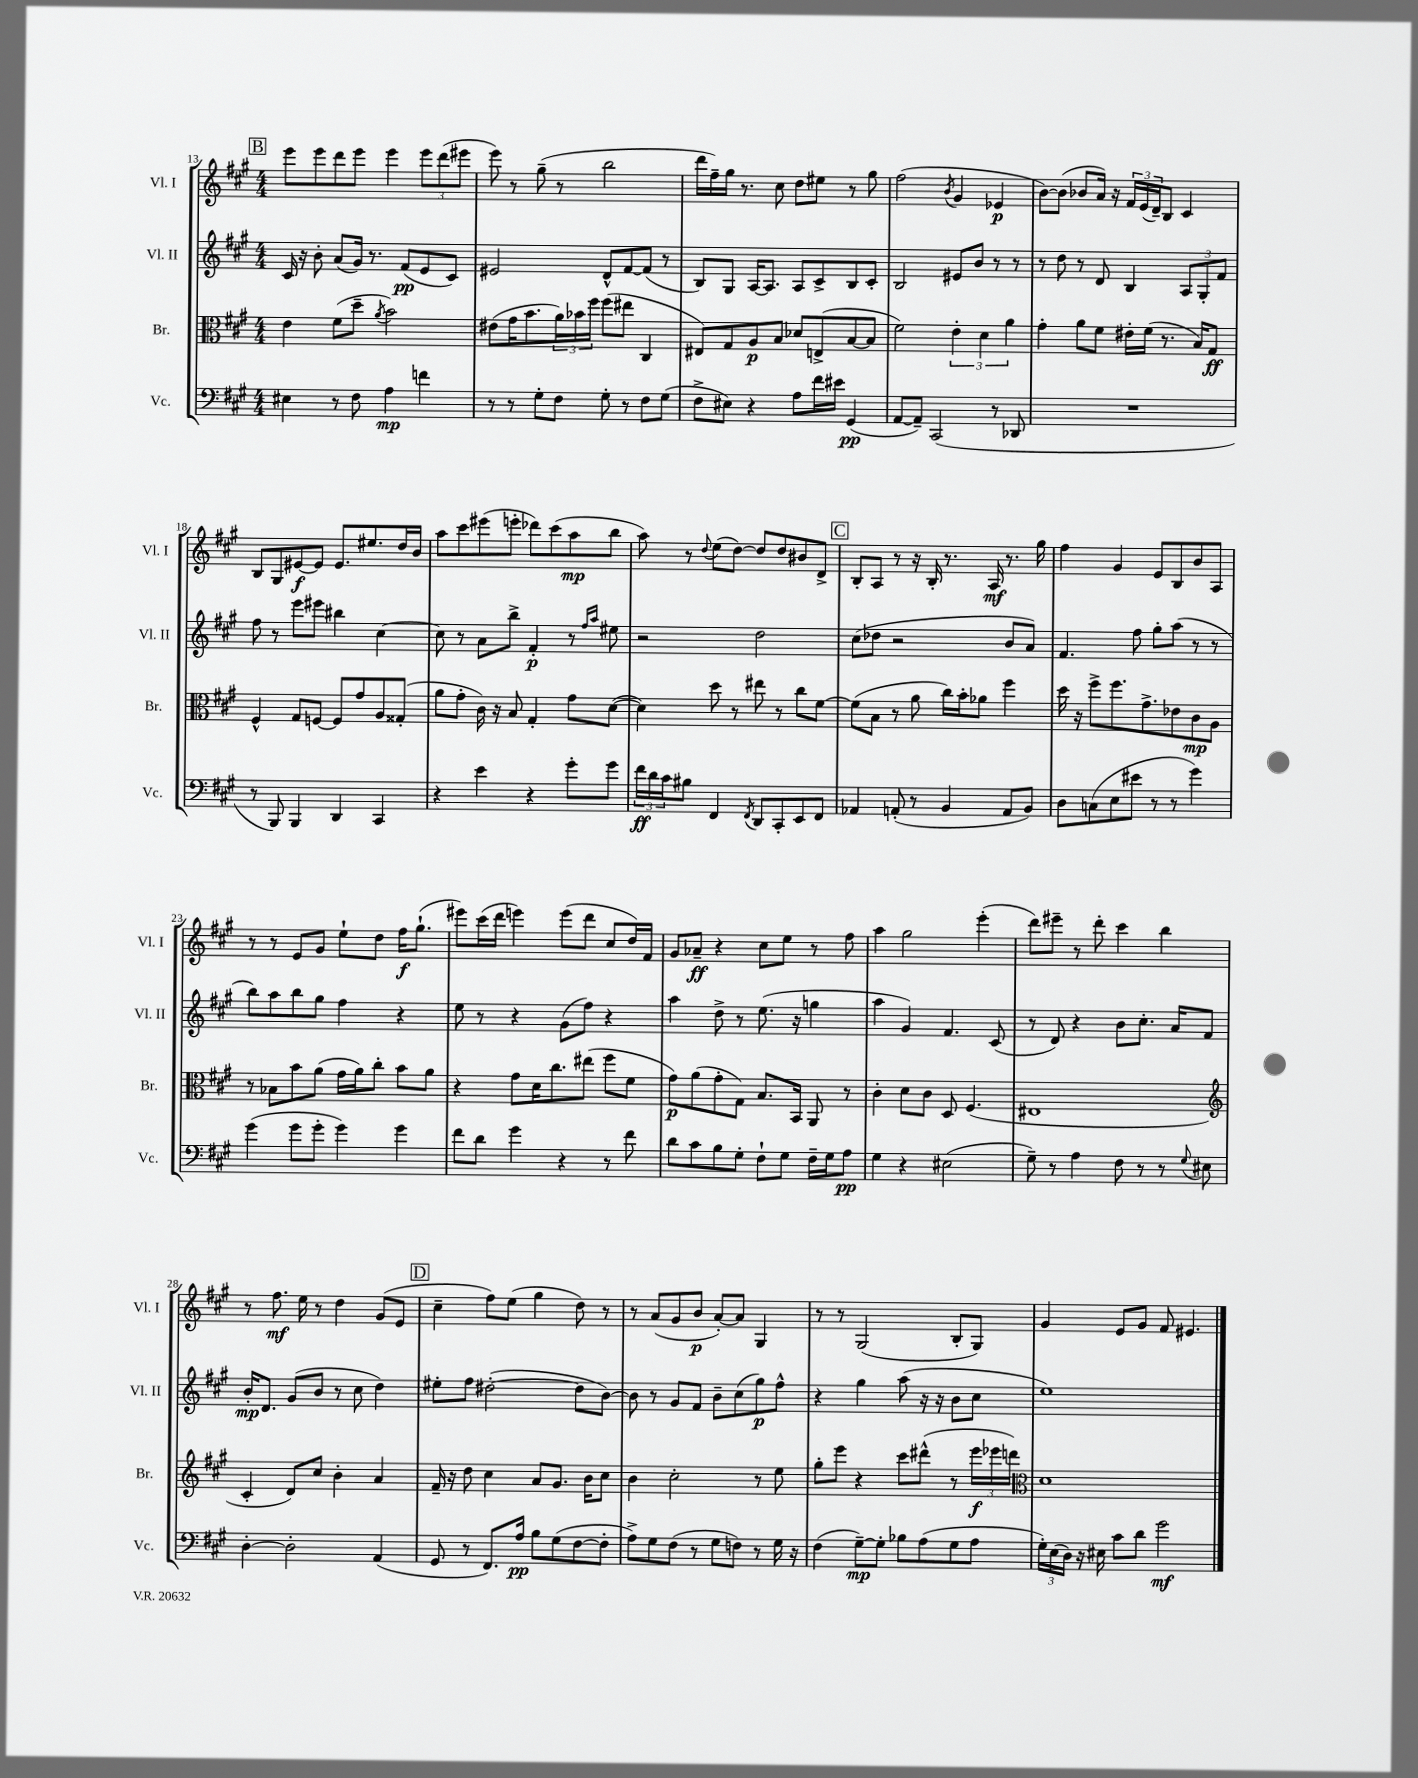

**kern	**kern	**kern	**kern
*staff4	*staff3	*staff2	*staff1
*clefF4	*clefC3	*clefG2	*clefG2
*k[f#c#g#]	*k[f#c#g#]	*k[f#c#g#]	*k[f#c#g#]
*M4/4	*M4/4	*M4/4	*M4/4
4E#\	4e\	16c#/	8eee\L
.	.	16r	.
.	.	8b'\	8eee\
8r	(8f#\L	(8a/L	8ddd\
8F#\	8dd~\J	16g#/Jk)	8eee\J
.	.	8.r	.
.	8qa/	.	.
4A\	2b\)	.	4eee\
.	.	(8f#/L	.
4f\	.	8e/	12eee\L
.	.	.	(12ddd\
.	.	8c#/J)	.
.	.	.	12eee#\J
=	=	=	=
8r	(8e#\L	2e#/	8eee\)
8r	16g#\K	.	8r
.	8.b\	.	.
8G#'\L	.	.	(8gg#~\
8F#\J	24a\L)	.	8r
.	24b-\	.	.
.	24ff#\JJ	.	.
8G#'\	(8ff#\L	8d^^/L	2bb\
8r	8ee#\J	[8f#/	.
8F#\L	4C#/	(8f#/]J	.
(8G#\J	.	8r	.
=	=	=	=
8F#^\L	8E#/L)	8B/L)	16ddd\LL
.	.	.	16ff#~\)
8E#\J)	8G#/	8G#/J	16gg#\JJ
.	.	.	8.r
4r	8A/	[16A/LK	.
.	.	8.A/]J	.
.	8B/J	.	8cc#\
8A\L	8d-/L	8A/L	8dd\L
16f#\L	(8E^/	8c#^/	8ee#\J
16e#\JJ	.	.	.
(4GG#/	[8B/	8B/	8r
.	8B/]J	8c#'/J	8gg#\
=	=	=	=
[8AA/L	2f#\)	2B/	(2ff#\
8AA~/]J)	.	.	.
(2CC#/	.	.	.
.	.	.	8qb/
.	6e'\	8e#/L	4g#/
.	.	8b/J	.
.	6d\	.	.
8r	.	8r	4e-/
.	6a\	.	.
8DD-/	.	8r	.
=	=	=	=
1r	4g#'\	8r	[8b\L)
.	.	8dd\	(8b\]J
.	8a\L	8r	8b-/L
.	8f#\J	8d/	16a/Jk)
.	.	.	16r
.	16e#'\LL	4B/	24f#/LL
.	.	.	(24e/
.	(16f#\JJ	.	.
.	.	.	24d~/J)
.	8.r	.	8B/J
.	.	12A/L	4c#/
.	16B/LK)	.	.
.	.	12G#'/	.
.	8G#/J	.	.
.	.	12f#/J	.
=	=	=	=
8r	4F#^^/	8ff#\	8B/L
8BBB/)	.	8r	8G#/
4BBB/	8G#/L	8eee\L	[8e#/
.	[8F/J	8eee#\J	8e#/]J
4DD/	8F/]L	4bb#\	8.e#/L
.	8g#/	.	.
.	.	.	8.ee#/
4CC#/	8A/	[4cc#\	.
.	(8G##'/J	.	16dd/L
.	.	.	16b/JJ
=	=	=	=
4r	8a\L	8cc#\]	8aa\L
.	8g#'\J	8r	8ccc#\
4e\	16c#\)	8a\L	(8eee#\
.	16r	.	.
.	8B/	8bb^\J	8eee'\J
4r	4G#'/	4f#'/	8ddd-\L)
.	.	.	(8ccc#\
8g#'\L	8g#\L	8r	8aa\
.	.	16qqff#/LL	.
.	.	16qqaa/JJ	.
8g#\J	([8d\J	8ee#\	8bb\J
=	=	=	=
24f#\LL	4d\])	2r	8aa\)
24d\	.	.	.
24c#\J	.	.	.
8B#\J	.	.	8r
.	.	.	8qqdd/
4FF#/	8dd\	.	(8ee\L
.	8r	.	[8dd\J)
8qFF#/	.	.	.
8DD/L	8ee#\	2dd\	8dd/]L
8CC#'/	8r	.	8dd/
8EE/	8cc#\L	.	8b#/
8FF#/J	[8f#\J	.	8d^/J
=	=	=	=
4AA-/	(8f#\]L	(8cc#\L	8B'/L
.	8B\J	8dd-\J	8A/J
(8AA'/	8r	2r	8r
8r	8a\	.	16r
.	.	.	16B'/
4BB/	16cc#\LL)	.	8.r
.	16b'\J	.	.
.	8a-\J	.	.
.	.	.	16A/
8AA/L	4ff#\	8b/L	8.r
8BB/J)	.	8a/J)	.
.	.	.	16gg#\
=	=	=	=
8D\L	16dd\	4.f#/	4ff#\
.	16r	.	.
(8C\	8ff#^\L	.	.
8E\	8.ff#\	.	4g#/
8e#\J	.	8ff#\	.
.	8.g#^\	.	.
8r	.	8gg#'\L	8e/L
8r	8e-\	(8aa\J	8B/
4g#\)	8c#\	8r	8b/
.	8A\J	8r	8A/J
=	=	=	=
(4g#\	8r	8bb\L)	8r
.	8B-\L	8aa\	8r
8g#\L	8b\	8bb\	8e/L
8g#'\J	(8a\J	8gg#\J	8g#/J
4g#\)	16g#\LL	4ff#\	8ee`\L
.	16a\J)	.	.
.	8cc#'\J	.	8dd\J
4g#\	8b\L	4r	16ff#\LK
.	.	.	(8.gg#`\J
.	8a\J	.	.
=	=	=	=
8f#\L	4r	8ee\	8eee#\L)
8d\J	.	8r	(16ccc#\L
.	.	.	16ddd\JJ
4g#\	8g#\L	4r	4eee\)
.	16d\K	.	.
.	8.cc#\	.	.
4r	.	(8g#\L	(8eee\L
.	(8ee#\J	8ff#\J)	8ddd\J
8r	8ff#\L	4r	8cc#/L
8f#\	8f#\J	.	16dd/L)
.	.	.	16f#/JJ
=	=	=	=
8d\L	8g#\L)	4aa\	8g#/L
8c#\	(8a\	.	8a-~/J
8B\	8g#'\	8dd^\	4r
8G#'\J	8G#\J)	8r	.
8F#`\L	8.B/L	(8.ee\	8cc#\L
8G#\J	.	.	8ee\J
.	16BB/Jk	16r	.
16F#~\LL	8AA/	4gg\	8r
16G#\J	.	.	.
8A\J	8r	.	8ff#\
=	=	=	=
4G#\	4c#'\	4aa\	4aa\
4r	8d\L	4g#/)	2gg#\
.	8c#\J	.	.
(2E#\	8D/	4.f#/	.
.	(4.F#/	.	.
.	.	.	(4eee'\
.	.	(8c#/	.
=	=	=	=
8G#~\)	1E#	8r	8ddd\L)
8r	.	8d/)	8eee#~\J
4A\	.	4r	8r
.	.	.	8ddd'\
8F#\	.	8b\L	4ccc#\
8r	.	8.cc#'\J	.
8r	.	.	4bb\
.	.	16a/LK	.
8qqG#/	.	.	.
8E#\	.	8f#/J	.
=	=	=	=
*	*clefG2	*	*
[4D'\	4c#'/	16b'/LK	8r
.	.	8.d/J	.
.	.	.	8.ff#\
2D'\]	8d/L)	(8g#/L	.
.	.	.	16ee\
.	8cc#/J	8b/J	8r
.	4b'\	8r	4dd\
.	.	8cc#\	.
(4AA/	4a/	4dd\)	(8g#/L
.	.	.	8e/J
=	=	=	=
8GG#/	16f#~/	8ee#'\L	4cc#~\
.	16r	.	.
8r	8dd\	8ff#\J	.
8.FF#/L)	4cc#\	([2dd#'\	8ff#\L)
.	.	.	(8ee\J
16A/Jk	.	.	.
8B\L	8a/L	.	4gg#\
(8G#\	8.g#/J	.	.
[8F#\	.	8dd#\]L	8dd\)
.	16b\LK	.	.
8F#'\]J	8cc#\J	[8b\J)	8r
=	=	=	=
8A^\L)	4b\	8b\]	8r
8G#\	.	8r	(8a/L
(8F#\J	2cc#'\	8g#/L	8g#/
8r	.	8f#/J	8b/J
8G#\L	.	8b~\L	[8a'/L)
8F\J)	.	(8cc#\	8a/]J
8r	8r	8gg#\)	4G#/
16G#\	8ee\	8ff#^^\J	.
16r	.	.	.
=	=	=	=
(4F#\	8gg#'\L	4r	8r
.	8eee\J	.	8r
[8G#~\L)	4r	4gg#\	(2G#/
8G#'\]J	.	.	.
8B-\L	8ccc#\L	(8aa\	.
(8A\	(8ddd#^^\J	16r	.
.	.	16r	.
8G#\	8r	8b\L	8B'/L
8A\J	24eee\LL	8cc#\J	8G#/J)
.	24eee-\	.	.
.	24ddd\JJ)	.	.
=	=	=	=
*	*clefC3	*	*
24G#'\LL)	1d	1ee)	4g#/
(24E\	.	.	.
24D\JJ)	.	.	.
16r	.	.	.
16E#\	.	.	.
8c#\L	.	.	8e/L
8d\J	.	.	8g#/J
2g#\	.	.	8f#/
.	.	.	4.e#/
==	==	==	==
*-	*-	*-	*-
